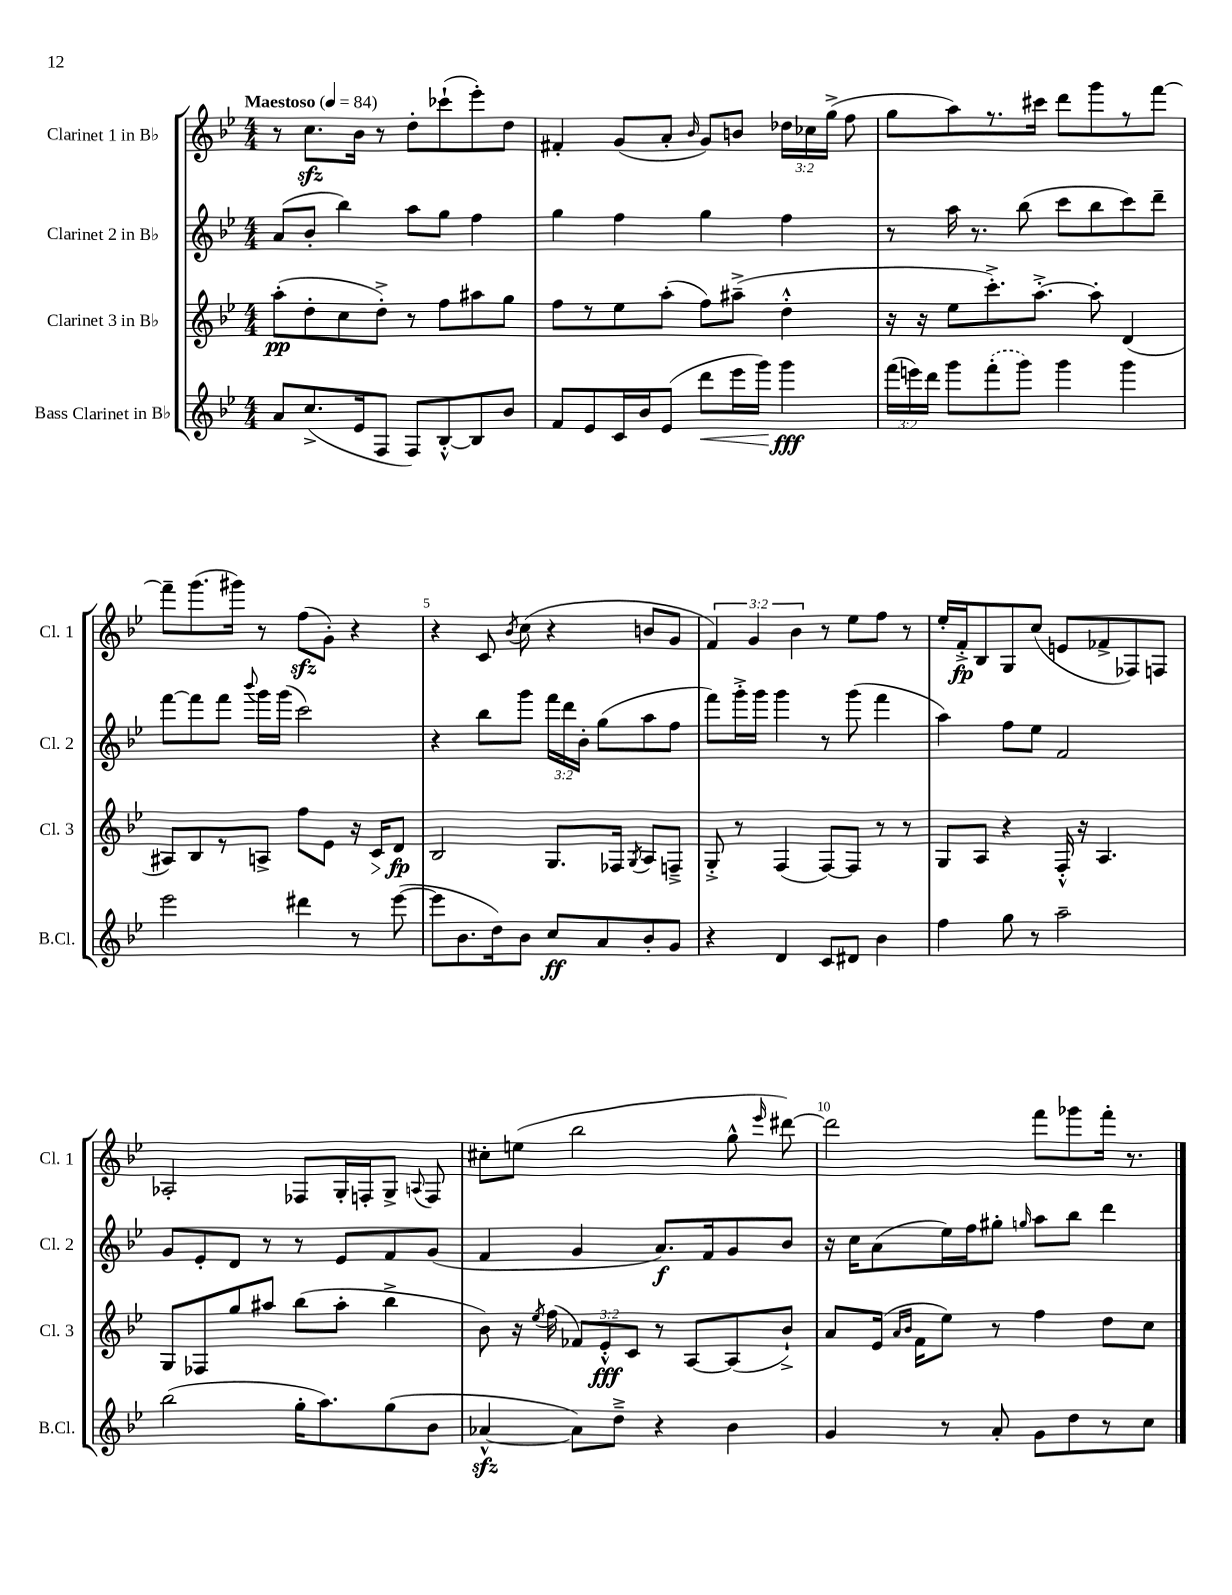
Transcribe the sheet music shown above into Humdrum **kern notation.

**kern	**kern	**kern	**kern
*staff4	*staff3	*staff2	*staff1
*clefG2	*clefG2	*clefG2	*clefG2
*k[b-e-]	*k[b-e-]	*k[b-e-]	*k[b-e-]
*M4/4	*M4/4	*M4/4	*M4/4
*MM84	*MM84	*MM84	*MM84
8a	(8aa'	(8a	8r
(8.cc^	8dd'	8b-'	8.cc
.	8cc	4bb-)	.
16e-	.	.	16b-
8F	8dd'^)	.	8r
8F)	8r	8aa	8dd'
[8B-'^^	8ff	8gg	(8ccc-`
8B-]	8aa#	4ff	8eee-')
8b-	8gg	.	8dd
=	=	=	=
8f	8ff	4gg	4f#'
8e-	8r	.	.
16c	8ee-	4ff	(8g
16b-	.	.	.
(8e-	(8aa'	.	8a'
.	.	.	16qqb-
8ddd	8ff)	4gg	8g)
16eee-	(8aa#~^	.	8b
16ggg)	.	.	.
4ggg	4dd'^^	4ff	24dd-
.	.	.	24cc-
.	.	.	(24gg^
.	.	.	8ff
=	=	=	=
(24fff	16r	8r	8gg
24eee)	.	.	.
.	16r	.	.
24ddd	.	.	.
8ggg	8ee-	16aa	8aa)
.	.	8.r	.
(8fff'	8.ccc'^)	.	8.r
8ggg)	.	(8bb-	.
.	[8.aa'^	.	16ccc#
4ggg	.	8ccc	8ddd
.	8aa']	8bb-	8ggg
4ggg	(4d	8ccc)	8r
.	.	8ddd~	[8fff
=	=	=	=
2eee-	8A#)	[8fff	8fff~]
.	8B-	8fff]	(8.ggg
.	8r	8fff	.
.	.	.	16ggg#)
.	.	8qqbbb-	.
.	8A^	16ggg	8r
.	.	(16ggg	.
4ddd#	8ff	2ccc)	(8ff
.	8e-	.	8g')
8r	16r	.	4r
.	16c	.	.
([8eee-	8d	.	.
=	=	=	=
8eee-]	2B-	4r	4r
8.b-	.	.	.
.	.	8bb-	8c
16dd)	.	.	.
.	.	.	8qb-
8b-	.	8ggg	(8cc
8cc	8.G	24fff	4r
.	.	24ddd	.
.	.	24b-'	.
8a	.	(8gg	.
.	16F-	.	.
.	8qG	.	.
8b-'	8A	8aa	8b
8g	8F~^	8ff	8g
=	=	=	=
4r	8G'^	8fff)	6f)
.	8r	16ggg'^	.
.	.	.	6g
.	.	16ggg	.
4d	(4F	4ggg	.
.	.	.	6b-
8c	[8F)	8r	8r
8d#	8F]	(8ggg	8ee-
4b-	8r	4fff	8ff
.	8r	.	8r
=	=	=	=
4ff	8G	4aa)	16ee-'
.	.	.	16f'^
.	8A	.	8B-
8gg	4r	8ff	8G
8r	.	8ee-	(8cc
2aa~	16F'^^	2f	8e
.	16r	.	.
.	4.A	.	8f-^
.	.	.	8F-)
.	.	.	8F
=	=	=	=
(2bb-	8G	8g	2A-'
.	8F-	8e-'	.
.	8gg	8d	.
.	8aa#	8r	.
16gg'	(8bb-	8r	8F-
8.aa)	.	.	.
.	8aa#'	8e-	16G'
.	.	.	16F'
(8gg	4bb-^	8f	8G^
.	.	.	8qqA
8b-	.	(8g	8F
=	=	=	=
[4a-^^	8b-)	4f	8cc#'
.	16r	.	(8ee
.	8qee-	.	.
.	(16ff	.	.
8a-])	12f-)	4g	2bb-
.	12e-'^^	.	.
8dd~^	.	.	.
.	12c	.	.
4r	8r	8.a)	.
.	[8A	.	.
.	.	16f	.
4b-	(8A]	8g	8gg^^
.	.	.	16qqeee-
.	8b-`^)	8b-	[8ddd#)
=	=	=	=
4g	8a	16r	2ddd#]
.	.	16cc	.
.	(16e-	(8a	.
.	16qqa	.	.
.	16qqb-	.	.
.	16f	.	.
8r	8ee-)	16ee-)	.
.	.	16ff	.
8a'	8r	8gg#'	.
.	.	16qqgg	.
8g	4ff	8aa	8fff
8dd	.	8bb-	8ggg-
8r	8dd	4ddd	16fff'
.	.	.	8.r
8cc	8cc	.	.
==	==	==	==
*-	*-	*-	*-
